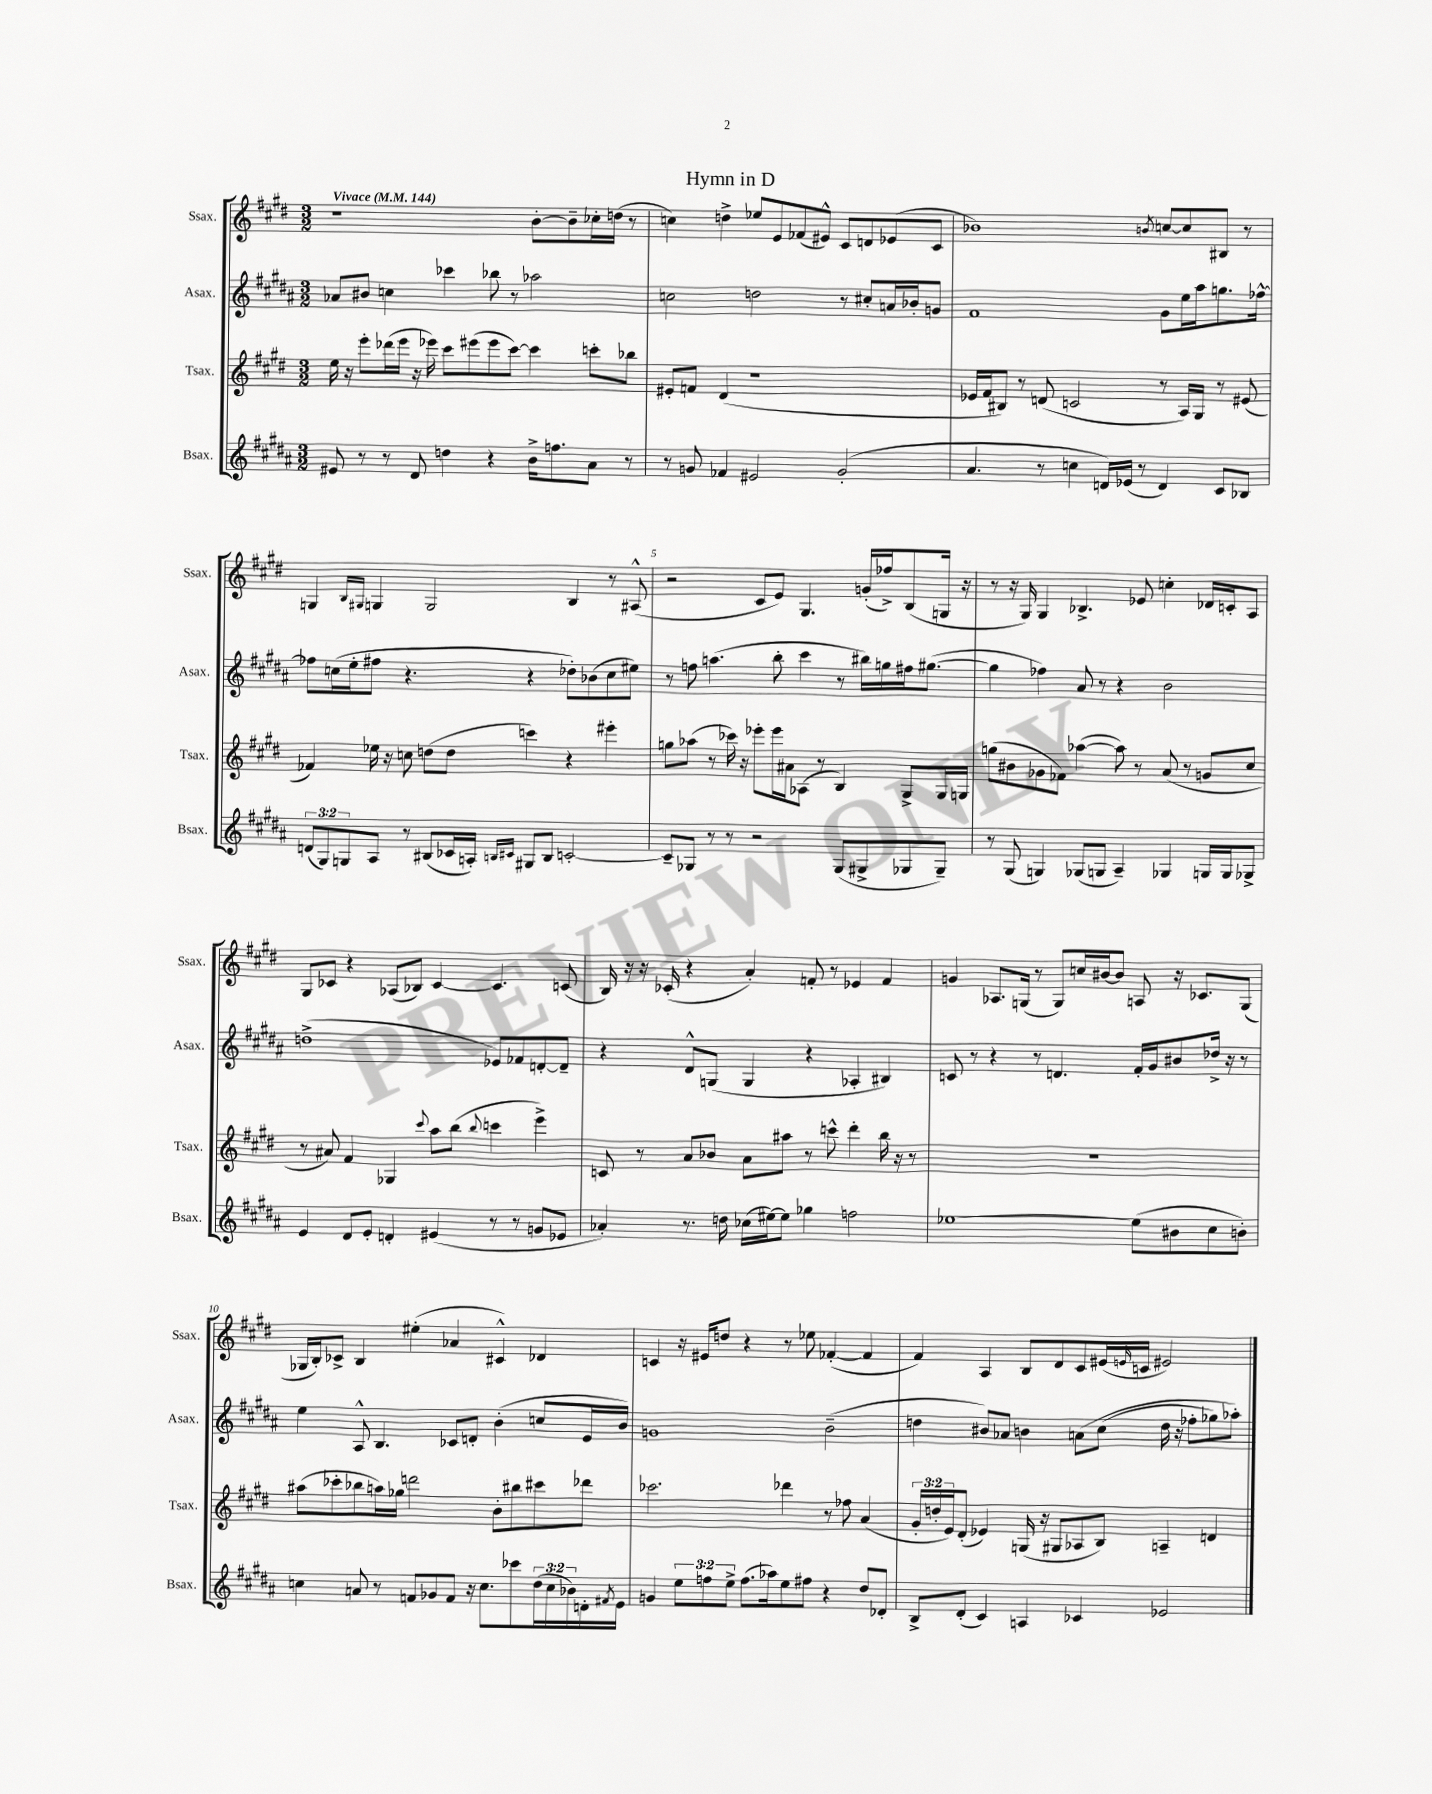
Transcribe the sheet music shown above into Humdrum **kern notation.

**kern	**kern	**kern	**kern
*staff4	*staff3	*staff2	*staff1
*clefG2	*clefG2	*clefG2	*clefG2
*k[f#c#g#d#a#]	*k[f#c#g#d#]	*k[f#c#g#d#a#]	*k[f#c#g#d#]
*M3/2	*M3/2	*M3/2	*M3/2
*MM144	*MM144	*MM144	*MM144
8e#	16ee	8a-	1r
.	16r	.	.
8r	8eee'	8b#	.
8r	(16ddd-	4cc	.
.	16eee	.	.
8d#	16r	.	.
.	16eee-)	.	.
4dd	8ccc#	4ccc-	.
.	(8eee#	.	.
4r	8eee#	8bb-	.
.	[8ccc#)	8r	.
16b^	4ccc#]	2aa-	[8b'
8.ff	.	.	.
.	.	.	8b~]
8a#	8ccc'	.	16cc-'
.	.	.	(16dd
8r	8bb-	.	8r
=	=	=	=
8r	8e#'	2cc	4cc)
8g	8f	.	.
4f-	(4d#	.	4dd^
2e#	1r	2dd	8ee-
.	.	.	8e
.	.	.	(8f-
.	.	.	8e#^^)
(2g'	.	8r	8c#
.	.	8cc#'	8d
.	.	16a	(8e-
.	.	16b-'	.
.	.	8g	8c#
=	=	=	=
4.a#	16e-	1f#	1b-)
.	16f#	.	.
.	8B#)	.	.
.	8r	.	.
8r	(8d	.	.
4cc	2c	.	.
16d)	.	.	.
(16e-	.	.	.
8r	.	.	.
.	.	.	8qb
4d)	8r	8g#	[8cc
.	16A)	16ee	8cc]
.	16G#	16aa#	.
8c#	8r	8.gg	8B#
8B-	(8e#	.	8r
.	.	[16ff-^^	.
=	=	=	=
(12d	4f-)	8ff-]	4G
12G#)	.	.	.
.	.	(16cc	.
12G	.	.	.
.	.	16ee'	.
.	.	.	16qqB
.	.	.	16qqG#
8A#	16ee-	8ff#	4G
.	16r	.	.
8r	8cc	4.r	.
(8B#	(8dd	.	2G
16c-	8dd	.	.
16A')	.	.	.
16qqB	.	.	.
16qqc#	.	.	.
8G#	4ccc)	4r	.
8B	.	.	.
[2c'	4r	8dd-')	4B
.	.	(8b-	.
.	4eee#'	8cc	8r
.	.	8ee#)	(8A#^^
=	=	=	=
8c~]	8gg	8r	2r
8G-	(8aa-	8ff	.
8r	8r	(4.aa	.
8r	16ccc-)	.	.
.	16r	.	.
2r	8eee-'	.	8c#
.	16eee-	8bb'	8e)
.	16a#	.	.
.	(8A-	4ccc#	4.G#
.	8r	.	.
(8G-	4B)	8r	.
8G#^	.	16bb#)	(16g'
.	.	16gg	16ff-^)
8G-	8G#^	16ff#	(8B
.	.	([8.gg#	.
8G-~)	16G#	.	16G
.	16G	.	16r
=	=	=	=
8r	(8gg	4gg#]	8r
(8G#	8b#	.	16r
.	.	.	16G#)
4G)	8g-	4ff-)	4G#
.	8f-)	.	.
(8G-	([4aa-	8a#	4.B-^
8G	.	8r	.
4A#~)	8aa-])	4r	.
.	8r	.	8e-
4G-	(8a	2b	4cc'
.	8r	.	.
16G	8g	.	16d-
16G	.	.	16c'
8G-^	8cc#	.	8A
=	=	=	=
4e	8r	(1dd^	8G#
.	8a#)	.	8c-
8d#	4f#	.	4r
8e'	.	.	.
4d'	4G-	.	(8A-
.	.	.	8B-)
.	8qqccc#	.	.
(4e#	8aa	.	[4c-
.	(8bb	.	.
.	8qqbb	.	.
8r	4ccc	8e-)	4.c-]
8r	.	8f-	.
8g	4eee^)	[8d'	.
8e-	.	8d~]	(8c
=	=	=	=
4a-')	8c	4r	16B)
.	.	.	16r
.	8r	.	16r
.	.	.	(16c-'
8.r	8a	8d#^^	4r
.	8b-	(8G	.
16dd	.	.	.
(16cc-	8a	4G	4a')
[16ee#)	.	.	.
8ee#]	8aa#	.	.
4gg-	8r	4r	8f'
.	8ccc^^	.	8r
2ff	4ddd#'	4A-'	4e-
.	16bb	4B#)	4f
.	16r	.	.
.	8r	.	.
=	=	=	=
[1ee-	1.r	8c	4g
.	.	8r	.
.	.	4r	8.A-
.	.	.	(16G
.	.	8r	8r
.	.	4.d	8G)
.	.	.	16cc
.	.	.	[16b#
.	.	.	8b#]
(8ee-]	.	16f#'	8A
.	.	16g#	.
8b#	.	8b#	16r
.	.	.	8.c-
8cc#	.	16dd-^	.
.	.	16r	.
8b')	.	8r	(8G
=	=	=	=
4cc	(8aa#	4ee	16G-
.	.	.	16B')
.	8ccc-'	.	8c-^
8a	8bb-	8A#^^	4B
8r	16aa)	4.B	.
.	16gg-	.	.
8f	2ddd	.	(4ee#'
8g-	.	.	.
8f	.	8c-	4a-
16r	.	8d'	.
8.cc	.	.	.
.	8b'	(4b'	4c#^^)
8ccc-	8bb#	.	.
(24dd#	8ccc#	8cc	4d-
24cc	.	.	.
24b-)	.	.	.
16d'	8ddd-	16e	.
8qf#	.	.	.
16e	.	16b)	.
=	=	=	=
4g	2.ccc-	1g	4c
12ee	.	.	16r
.	.	.	16e#
12ff	.	.	.
.	.	.	8dd
12ee^	.	.	.
(8.ff	.	.	4r
16aa-)	.	.	.
8ee	4ddd-	.	8r
8ff#	.	.	8ee-
4r	8r	(2b~	([4f-'
.	8ff-	.	.
8dd#	(4a	.	4f-]
8d-'	.	.	.
=	=	=	=
8B^	24g#'	4dd	4f#)
.	24dd'	.	.
.	24e)	.	.
(8d#'	(8d#'	.	.
4c#)	4e-)	8b#)	4A
.	.	8a-	.
4A	(16G	4b	8B
.	16r	.	.
.	8G#	.	8d#
4c-	8A-	&(8a	8c#
.	8B)	(8cc#	(16e#
.	.	.	16qqe
.	.	.	16c
2e-	4A~	16dd	2e#)
.	.	16r	.
.	.	8ff-'	.
.	4d	8gg-)	.
.	.	8aa-'&)	.
==	==	==	==
*-	*-	*-	*-
